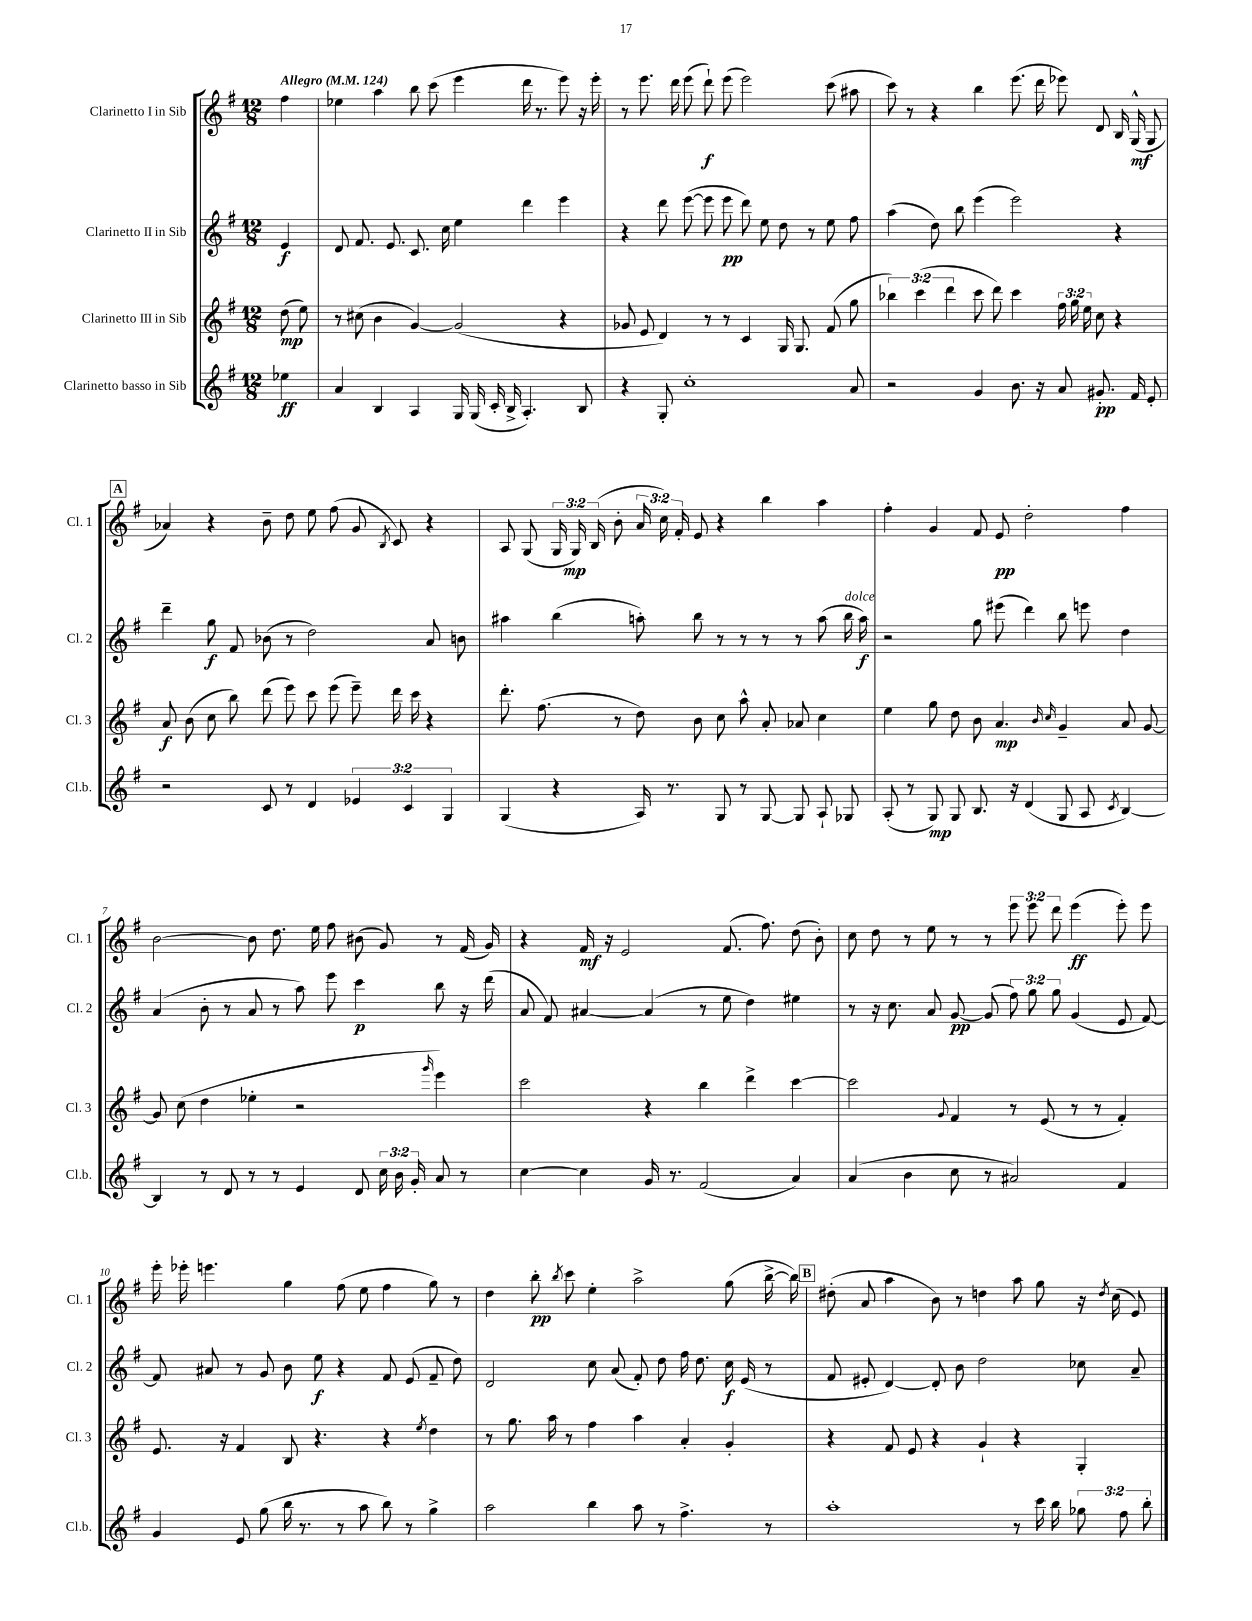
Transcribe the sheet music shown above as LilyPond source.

<<
\new StaffGroup <<
\new Staff = "s0" \with { instrumentName = "Clarinetto I in Sib" shortInstrumentName = "Cl. 1" } {
    \clef treble \key g \major \numericTimeSignature \time 12/8 \override Staff.TupletNumber.text = #tuplet-number::calc-fraction-text \partial 4 \tempo "Allegro" 4 = 124
    \autoBeamOff fis''4 |
    ees''4 a''4 b''8 c'''8( e'''4 d'''16 r8. e'''8) r16 e'''16-. |
    r8 e'''8. d'''16 e'''8( d'''8-!\f) e'''8( e'''2) c'''8( ais''8 |
    c'''8) r8 r4 b''4 e'''8.( d'''16 ees'''8) d'8 b16 g16-^\mf( g8 |
    \mark \markup { \box "A" } aes'4) r4 b'8-- d''8 e''8 fis''8( g'8 \acciaccatura { b8 } c'8) r4 |
    a8 g8( \tuplet 3/2 { g16 g16\mp) b16( } b'8-. \tuplet 3/2 { a'16 c''16) fis'16-. } e'8 r4 b''4 a''4 |
    fis''4-. g'4 fis'8 e'8\pp d''2-. fis''4 |
    b'2~ b'8 d''8. e''16 fis''8 bis'8( g'8) r8 fis'16( g'16) |
    r4 fis'16\mf r16 e'2 fis'8.( fis''8.) d''8( b'8-.) |
    c''8 d''8 r8 e''8 r8 r8 \tuplet 3/2 { e'''8 e'''8 d'''8 } e'''4\ff( e'''8-.) e'''8 |
    e'''16-. ees'''16-. e'''4. g''4 fis''8( e''8 fis''4 g''8) r8 |
    d''4 b''8-.\pp \acciaccatura { b''8 } c'''8 e''4-. a''2-> g''8( b''16~-> b''16) |
    \mark \markup { \box "B" } dis''8-.( a'8 a''4 b'8) r8 d''4 a''8 g''8 r16 \acciaccatura { d''8 } c''16( e'8) \bar "|." |
}
\new Staff = "s1" \with { instrumentName = "Clarinetto II in Sib" shortInstrumentName = "Cl. 2" } {
    \clef treble \key g \major \numericTimeSignature \time 12/8 \override Staff.TupletNumber.text = #tuplet-number::calc-fraction-text \partial 4
    \autoBeamOff e'4\f |
    d'8 fis'8. e'8. c'8. c''16 e''4 d'''4 e'''4 |
    r4 d'''8 e'''8~( e'''8 e'''8\pp d'''8) e''8 d''8 r8 e''8 fis''8 |
    a''4( d''8) b''8 e'''4( e'''2) r4 |
    \mark \markup { \box "A" } d'''4-- g''8\f fis'8 bes'8( r8 d''2) a'8 b'8 |
    ais''4 b''4( a''8-.) b''8 r8 r8 r8 r8 a''8( b''16^\markup { \italic "dolce" } a''16\f) |
    r2 g''8 eis'''8( d'''4) b''8 e'''8 d''4 |
    a'4( b'8-. r8 a'8 r8 a''8) e'''8 c'''4\p b''8 r16 d'''16( |
    a'8 fis'8) ais'4~ ais'4( r8 e''8 d''4) eis''4 |
    r8 r16 c''8. a'8 g'8~\pp g'8( \tuplet 3/2 { fis''8) g''8 g''8 } g'4( e'8 fis'8~) |
    fis'8 ais'8 r8 g'8 b'8 e''8\f r4 fis'8 e'8( fis'8-- d''8) |
    d'2 c''8 a'8( fis'8-.) d''8 fis''16 d''8. c''16\f e'16( r8 |
    \mark \markup { \box "B" } fis'8 eis'8-. d'4~) d'8-. b'8 d''2 ces''8 a'8-- \bar "|." |
}
\new Staff = "s2" \with { instrumentName = "Clarinetto III in Sib" shortInstrumentName = "Cl. 3" } {
    \clef treble \key g \major \numericTimeSignature \time 12/8 \override Staff.TupletNumber.text = #tuplet-number::calc-fraction-text \partial 4
    \autoBeamOff d''8\mp( e''8) |
    r8 cis''8( b'4 g'4~) g'2( r4 |
    ges'8 e'8 d'4) r8 r8 c'4 g16 g8. fis'8( g''8 |
    \tuplet 3/2 { bes''4) c'''4( d'''4 } c'''8 d'''8) c'''4 \tuplet 3/2 { fis''16 g''16 e''16 } c''8 r4 |
    \mark \markup { \box "A" } a'8\f b'8( c''8 b''8) d'''8( e'''8) c'''8 e'''8( e'''8--) d'''16 c'''16 r4 |
    d'''8.-. fis''8.( r8 d''8) b'8 c''8 a''8-^ a'8-. aes'8 c''4 |
    e''4 g''8 d''8 b'8 a'4.\mp \grace { b'16 c''16 } g'4-- a'8 g'8~ |
    g'8 c''8( d''4 ees''4-. r2 \grace { g'''16 } e'''4) |
    c'''2 r4 b''4 d'''4-> c'''4~ |
    c'''2 \appoggiatura { g'8 } fis'4 r8 e'8( r8 r8 fis'4-.) |
    e'8. r16 fis'4 b8 r4. r4 \acciaccatura { e''8 } d''4 |
    r8 g''8. a''16 r8 fis''4 a''4 a'4-. g'4-. |
    \mark \markup { \box "B" } r4 fis'8 e'8 r4 g'4-! r4 g4-. \bar "|." |
}
\new Staff = "s3" \with { instrumentName = "Clarinetto basso in Sib" shortInstrumentName = "Cl.b." } {
    \clef treble \key g \major \numericTimeSignature \time 12/8 \override Staff.TupletNumber.text = #tuplet-number::calc-fraction-text \partial 4
    \autoBeamOff ees''4\ff |
    a'4 b4 a4 g16 g16( c'16-. b16-> a4.-.) b8 |
    r4 g8-. c''1-. a'8 |
    r2 g'4 b'8. r16 a'8 gis'8.-.\pp fis'16 e'8-. |
    \mark \markup { \box "A" } r2 c'8 r8 d'4 \tuplet 3/2 { ees'4 c'4 g4 } |
    g4( r4 a16) r8. g8 r8 g8~ g8 a8-! ges8 |
    a8-.( r8 g8\mp) g8 b8. r16 d'4( g8 a8 \acciaccatura { c'8 } b4~) |
    b4 r8 d'8 r8 r8 e'4 d'8 \tuplet 3/2 { c''16 b'16 g'16-. } a'8 r8 |
    c''4~ c''4 g'16 r8. fis'2( a'4) |
    a'4( b'4 c''8 r8 ais'2) fis'4 |
    g'4 e'8 g''8( b''16 r8. r8 a''8 b''8) r8 g''4-> |
    a''2 b''4 a''8 r8 fis''4.-> r8 |
    \mark \markup { \box "B" } a''1-. r8 c'''16 b''16 \tuplet 3/2 { ges''8 fis''8 b''8-. } \bar "|." |
}
>>
>>
